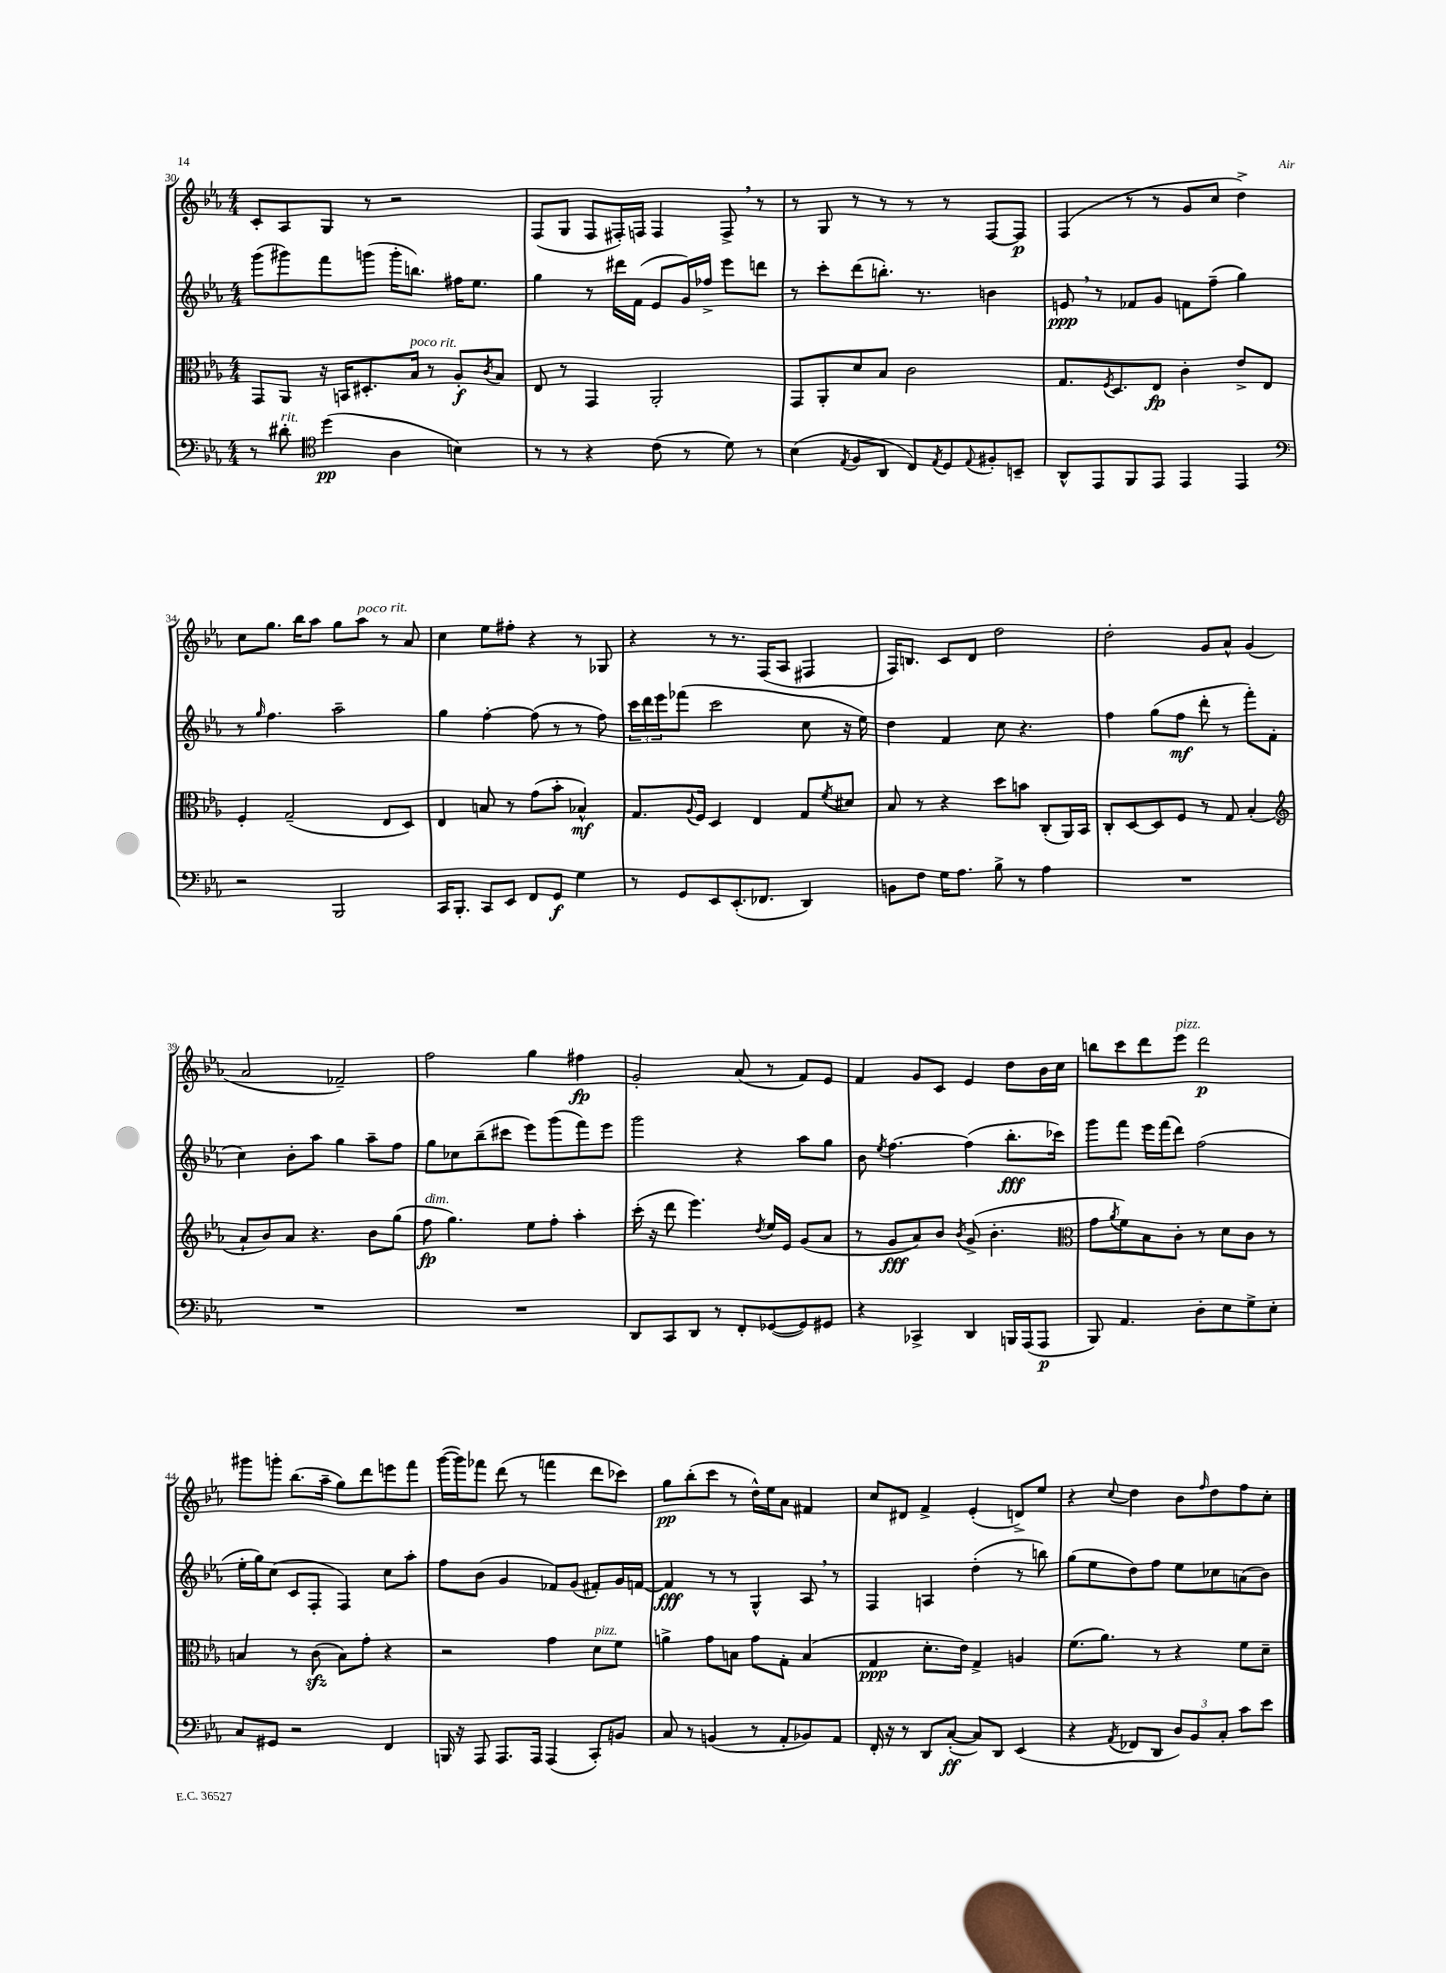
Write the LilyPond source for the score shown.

<<
\new StaffGroup <<
\new Staff = "s0" {
    \clef treble \key ees \major \numericTimeSignature \time 4/4
    c'8-. aes8 g8 r8 r2 |
    f8( g8 f8 fis16-.) f16 f4 f8-> \breathe r8 |
    r8 g8 r8 r8 r8 r8 f8~ f8\p |
    f4( r8 r8 g'8 c''8 d''4->) |
    c''8 g''8. bes''16 aes''8 g''8 aes''8^\markup { \italic "poco rit." } r8 aes'8 |
    c''4 ees''8 fis''8-. r4 r8 ges8 |
    r4 r8 r8. f16( aes8 fis4 |
    f16) b8. c'8 d'8 d''2 |
    d''2-. g'8 aes'8-^ g'4( |
    aes'2 fes'2--) |
    f''2 g''4 fis''4\fp |
    g'2-. aes'8( r8 f'8) ees'8 |
    f'4 g'8 c'8 ees'4 d''8 bes'16 c''16 |
    b''8 c'''8 d'''8 ees'''8^\markup { \italic "pizz." } d'''2\p |
    gis'''8 g'''8-. bes''8.( aes''16-- g''8) d'''8 e'''8 f'''8 |
    g'''16~( g'''16) fes'''8 d'''8( r8 f'''4 d'''8 ces'''8) |
    g''8\pp bes''8-.( c'''8 r8 d''16-^) ees''16 aes'8 fis'4 |
    c''8 dis'8 f'4-> ees'4-.( d'8->) ees''8 |
    r4 \appoggiatura { c''8 } d''4 bes'8 \grace { f''16 } d''8 f''8 c''8-. \bar "|." |
}
\new Staff = "s1" {
    \clef treble \key ees \major \numericTimeSignature \time 4/4
    g'''8( gis'''8) f'''8 g'''8( g'''16-. b''8.) fis''16 ees''8. |
    g''4 r8 dis'''16 f'16( ees'8 g'16) fes''16-> ees'''8 d'''8 |
    r8 c'''8-. d'''8( b''8.-.) r8. b'4 |
    e'8\ppp \breathe r8 fes'8 g'8 f'8 f''8--( g''4) |
    r8 \grace { g''16 } f''4. aes''2-- |
    g''4 f''4~-. f''8( r8 r8 f''8) |
    \tuplet 3/2 { c'''16 d'''16 ees'''16 } fes'''8( c'''2 c''8 r16 ees''16) |
    d''4 f'4 c''8 r4. |
    f''4 g''8( f''8\mf d'''8-. r8 f'''8-.) f'8( |
    c''4) bes'8-. aes''8 g''4 aes''8-- f''8 |
    g''8 ces''8 bes''8--( cis'''8 ees'''8) g'''8( f'''8) ees'''8 |
    g'''2 r4 aes''8 g''8 |
    bes'8 \acciaccatura { ees''8 } f''4.~ f''4( bes''8.-.\fff ces'''16) |
    g'''8 f'''8 ees'''16 f'''16( d'''8) f''2( |
    ees''16-. g''16) c''8( c'8 f8-. f4) c''8 aes''8-. |
    f''8 bes'8( g'4 fes'8) g'8( fis'8-.) g'16 f'16~ |
    f'4\fff r8 r8 g4-^ aes8 \breathe r8 |
    f4 a4 d''4-.( r8 b''8) |
    g''8( ees''8 d''8) f''8 ees''8 ces''8 a'8( bes'8) \bar "|." |
}
\new Staff = "s2" {
    \clef alto \key ees \major \numericTimeSignature \time 4/4
    g,8 aes,8 r16 b,16 dis8.-. bes16^\markup { \italic "poco rit." } r8 aes8-.\f \acciaccatura { c'8 } bes8 |
    ees8 r8 g,4 aes,2-. |
    g,8 aes,8-. d'8 bes8 c'2 |
    g8. \acciaccatura { f8 } d8. ees8\fp c'4-. ees'8-> ees8 |
    f4-. g2--( ees8 d8) |
    ees4 b8 r8 g'8( bes'8-. bes4-^\mf) |
    g8. \appoggiatura { aes8 } f16 d4 ees4 g8 \acciaccatura { f'8 } dis'8 |
    bes8 r8 r4 d''8 b'8 c8-.( aes,16) bes,16 |
    c8-. d8~ d8 f8 r8 g8 bes4-.( |
    \clef treble aes'8-! bes'8) aes'8 r4. bes'8 g''8( |
    f''8\fp^\markup { \italic "dim." } g''4.) ees''8 f''8-. aes''4-. |
    c'''16-.( r16 d'''8 ees'''4.) \acciaccatura { d''8 } ees''16 ees'16 g'8( aes'8 |
    r8 g'8\fff aes'8) bes'8 \acciaccatura { bes'8 } g'8->( bes'4.-. |
    \clef alto g'8 \acciaccatura { aes'8 } f'8) bes8 c'8-. r8 d'8 c'8 r8 |
    b4 r8 c'8\sfz( b8) g'8-. r4 |
    r2 g'4 d'8^\markup { \italic "pizz." } f'8 |
    a'4-> g'8 b8 g'8 g8-. b4( |
    g4\ppp d'8.-. ees'16) g4-> a4 |
    f'8.( aes'8.) r8 r4 f'8 d'8-- \bar "|." |
}
\new Staff = "s3" {
    \clef bass \key ees \major \numericTimeSignature \time 4/4
    r8 dis'8-.^\markup { \italic "rit." } \clef tenor d''4\pp( aes4 b4) |
    r8 r8 r4 c'8( r8 d'8) r8 |
    bes4( \acciaccatura { ees8 } f8 aes,8 c8) \acciaccatura { ees8 } d8 \appoggiatura { ees8 } fis8-. b,8-- |
    aes,8-^ ees,8 f,8 ees,8 ees,4 ees,4 |
    \clef bass r2 bes,,2 |
    c,16 bes,,8.-. c,8 ees,8 f,8 g,8\f g4 |
    r8 g,8 ees,8 ees,8.-.( fes,8. d,4) |
    b,8 f8 g16 aes8. bes8-> r8 aes4 |
    R1 |
    R1 |
    R1 |
    d,8 c,8 d,8 r8 f,8-. ges,8~( ges,8) gis,8 |
    r4 ces,4-> d,4 b,,16 aes,,16( aes,,8\p |
    bes,,8) aes,4. d8-. ees8 g8-> ees8-. |
    c8 gis,8 r2 f,4 |
    b,,16 r16 aes,,8 aes,,8. aes,,16 aes,,4( c,8-.) b,8 |
    c8 r8 b,4( r8 aes,8-. bes,8) aes,8 |
    f,16-. r16 r8 d,8 c8~-.\ff( c8) d,8 ees,4( |
    r4 \acciaccatura { aes,8 } fes,8 d,8 \tuplet 3/2 { d8) bes,8 c8-. } c'8 ees'8 \bar "|." |
}
>>
>>
\layout { \context { \Score currentBarNumber = #30 } }
